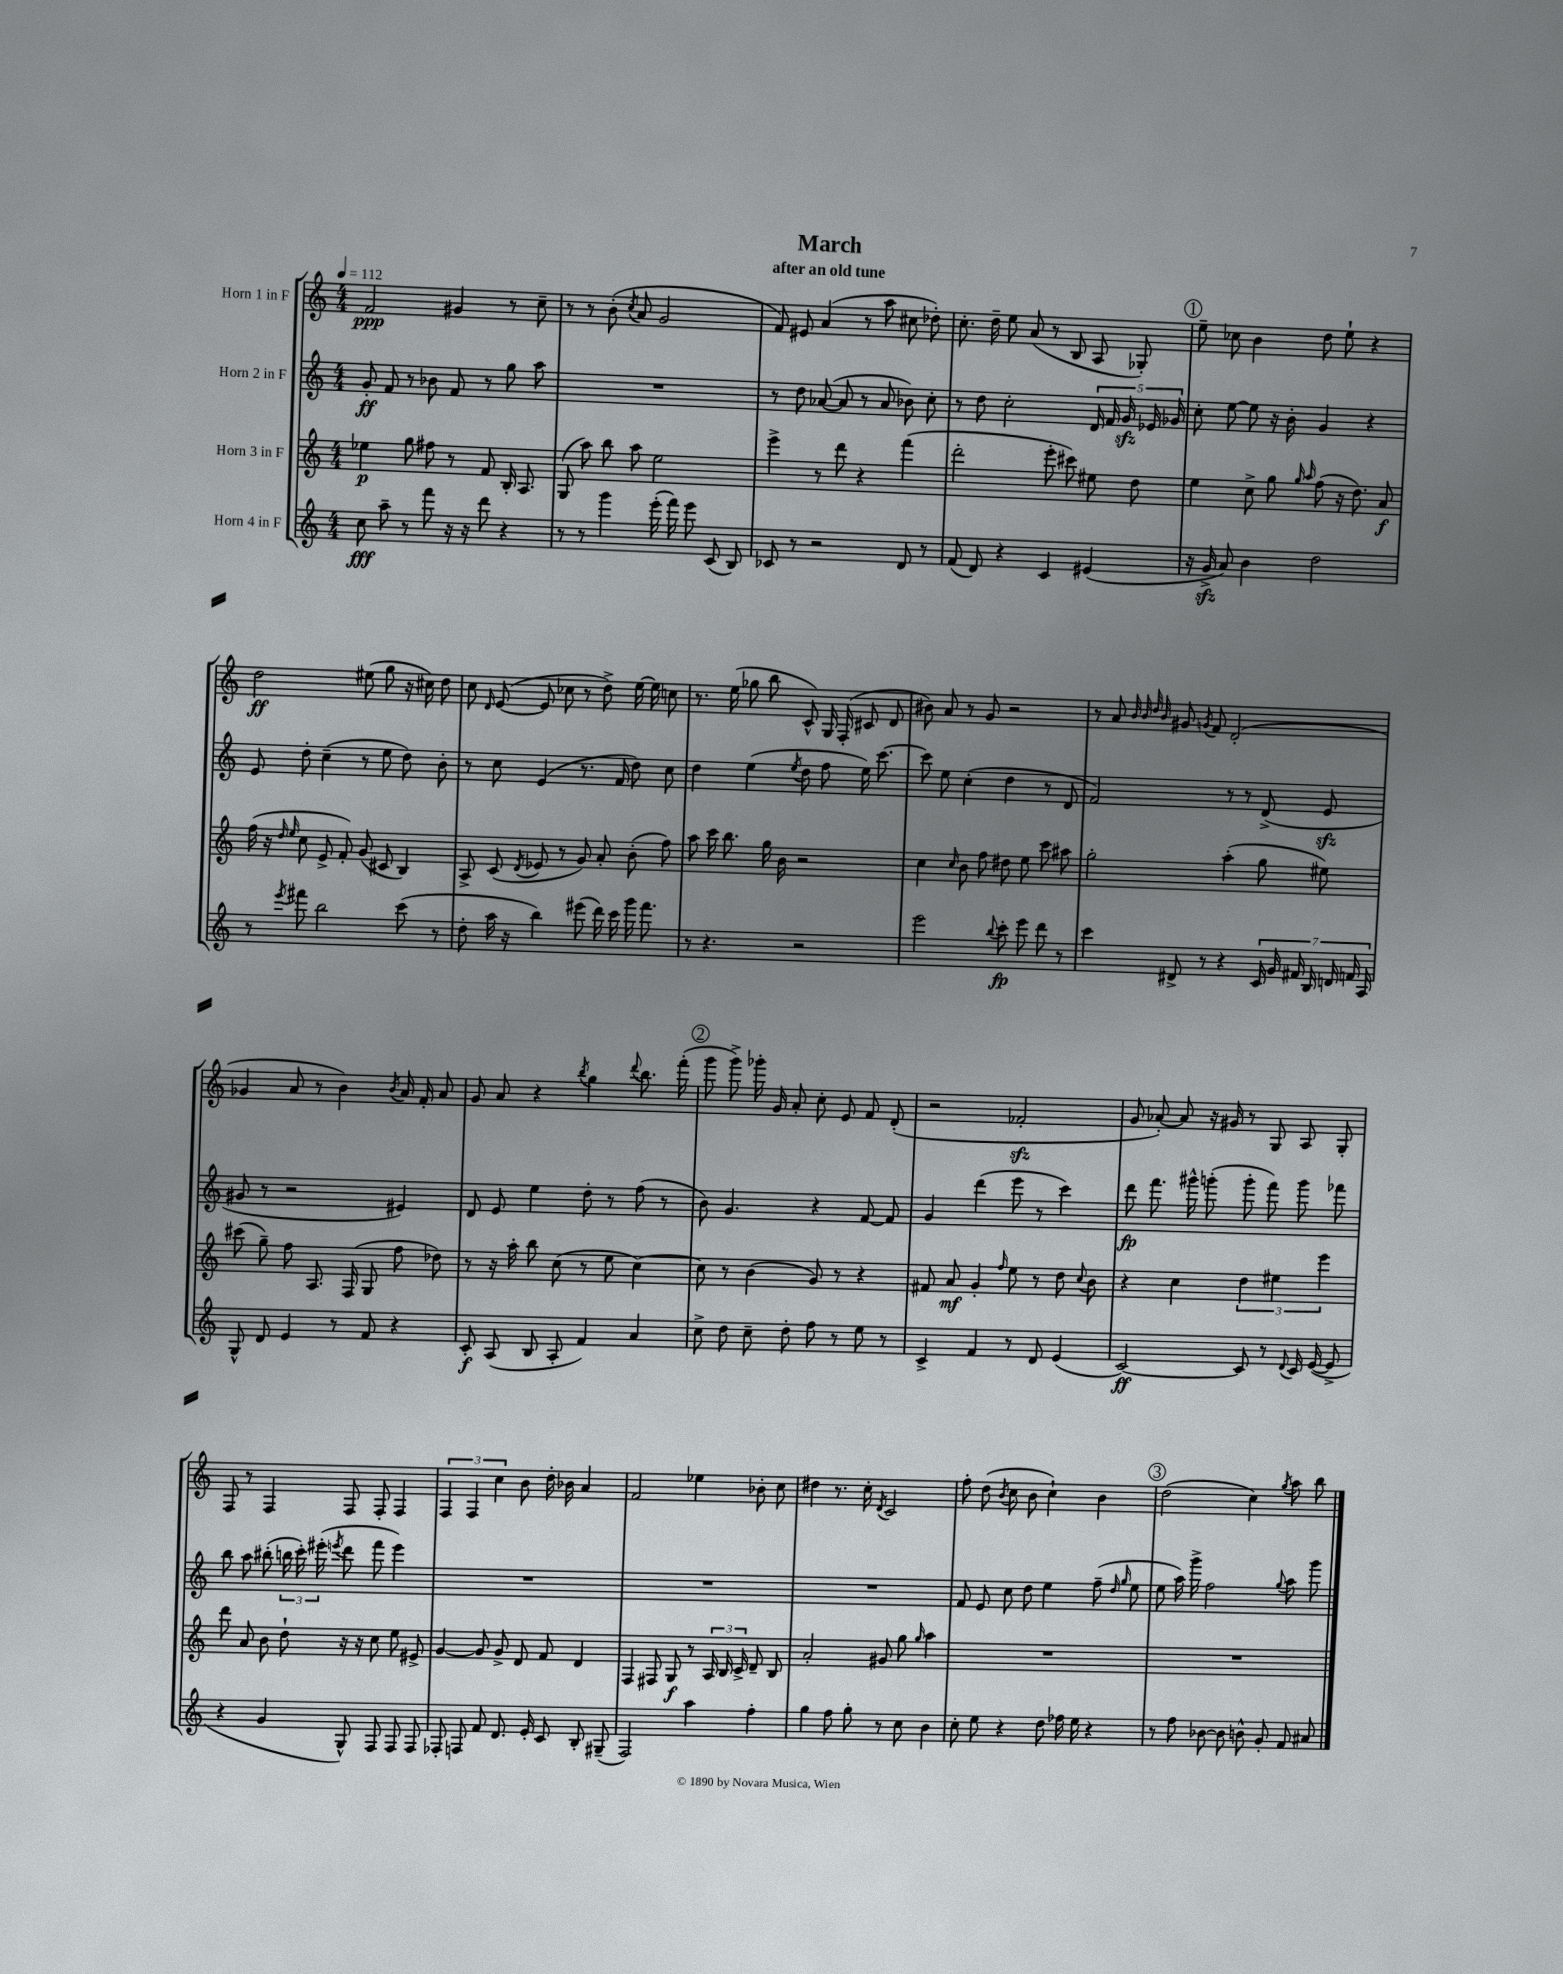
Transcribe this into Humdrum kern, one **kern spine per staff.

**kern	**dynam	**kern	**dynam	**kern	**dynam	**kern	**dynam
*part4	*part4	*part3	*part3	*part2	*part2	*part1	*part1
*staff4	*staff4	*staff3	*staff3	*staff2	*staff2	*staff1	*staff1
*I"Horn 4 in F	*	*I"Horn 3 in F	*	*I"Horn 2 in F	*	*I"Horn 1 in F	*
*clefG2	*	*clefG2	*	*clefG2	*	*clefG2	*
*k[]	*	*k[]	*	*k[]	*	*k[]	*
*M4/4	*	*M4/4	*	*M4/4	*	*M4/4	*
*MM112	*	*MM112	*	*MM112	*	*MM112	*
=1	=1	=1	=1	=1	=1	=1	=1
8cc\	fff	4ee-X\	p	8g'/	ff	2f/	ppp
8aa~\	.	.	.	8f/	.	.	.
8r	.	8gg\	.	8r	.	.	.
8fff\	.	8ff#X\	.	8b-X\	.	.	.
16r	.	8r	.	8f/	.	4g#X/	.
16r	.	.	.	.	.	.	.
8ddd\	.	8f/	.	8r	.	.	.
4r	.	16B'/	.	8gg\	.	8r	.
.	.	8.A/	.	.	.	.	.
.	.	.	.	8aa\	.	8cc~\	.
=2	=2	=2	=2	=2	=2	=2	=2
8r	.	(8G/	.	1r	.	8r	.
8r	.	8aa\)	.	.	.	8r	.
4ggg\	.	8bb\	.	.	.	(8b'\	.
.	.	.	.	.	.	8qcc/	.
.	.	8aa\	.	.	.	8a/	.
(16eee'\	.	2ee\	.	.	.	2g/	.
16fff\)	.	.	.	.	.	.	.
8eee\	.	.	.	.	.	.	.
(8c/	.	.	.	.	.	.	.
8B/)	.	.	.	.	.	.	.
=3	=3	=3	=3	=3	=3	=3	=3
8c-X/	.	4eee^\	.	8r	.	8f/)	.
8r	.	.	.	8dd\	.	8e#X/	.
2r	.	8r	.	([8a-X/	.	(4a/	.
.	.	8ddd\	.	8a-/]	.	.	.
.	.	4r	.	8r	.	8r	.
.	.	.	.	8a-/	.	8aa\	.
8d/	.	(4fff\	.	8b-X\)	.	8cc#X\	.
8r	.	.	.	8cc'\	.	8dd-X'\)	.
=4	=4	=4	=4	=4	=4	=4	=4
(8f/	.	2ddd'\	.	8r	.	8.cc'\	.
8d/)	.	.	.	8dd\	.	.	.
.	.	.	.	.	.	16dd~\	.
4r	.	.	.	2cc'\	.	8ee\	.
.	.	.	.	.	.	(8a/	.
4c/	.	8eee'\	.	.	.	8r	.
.	.	8ccc#X\)	.	.	.	8B/	.
(4e#X/	.	8ee#X\	.	20d/	.	8A/	.
.	.	.	.	20f/	.	.	.
.	.	.	.	20gzz/	.	.	.
.	.	8dd\	.	.	.	8G-X'/)	.
.	.	.	.	20e-X/	.	.	.
.	.	.	.	20g-X/	.	.	.
!!LO:REH:place=s1:t=1
=5	=5	=5	=5	=5	=5	=5	=5
16r	.	4ee\	.	8cc'\	.	8ee~\	.
16gzz^/	.	.	.	.	.	.	.
8a/)	.	.	.	[8ee\	.	8cc-X\	.
4b\	.	8cc^\	.	8ee\]	.	4b\	.
.	.	8gg\	.	16r	.	.	.
.	.	.	.	16b'\	.	.	.
.	.	16qqgg/	.	.	.	.	.
.	.	16qqaa/	.	.	.	.	.
2dd\	.	(8ff\	.	4g/	.	8dd\	.
.	.	16r	.	.	.	8ee`\	.
.	.	8.dd\)	.	.	.	.	.
.	.	.	.	4r	.	4r	.
.	.	8a/	f	.	.	.	.
!!LO:LB:g=z
=6	=6	=6	=6	=6	=6	=6	=6
8r	.	(16ff\	.	8e/	.	2dd\	ff
.	.	16r	.	.	.	.	.
.	.	16qqdd/	.	.	.	.	.
8qeee/	.	16qqee/	.	.	.	.	.
8fff#X\	.	8cc\	.	8dd'\	.	.	.
2bb\	.	8e^/	.	(4cc~\	.	.	.
.	.	8f'/)	.	.	.	.	.
.	.	(8g/	.	8r	.	(8ee#X\	.
.	.	8c#X/	.	8ee\	.	8gg\	.
(8ccc\	.	4B/)	.	8dd\)	.	16r	.
.	.	.	.	.	.	16cc#X\)	.
8r	.	.	.	8b'\	.	8dd\	.
=7	=7	=7	=7	=7	=7	=7	=7
8dd'\	.	8A^/	.	8r	.	8cc\	.
.	.	.	.	.	.	16qqd/	.
16aa\	.	(8c/	.	8cc\	.	([8e/	.
16r	.	.	.	.	.	.	.
.	.	8qd/	.	.	.	.	.
4bb\)	.	8e-X/	.	(4e/	.	8e/]	.
.	.	8r	.	.	.	8cc-X\	.
(8eee#X\	.	8g/)	.	8.r	.	8r	.
16ddd\)	.	8a'/	.	.	.	8dd^\)	.
16ccc\	.	.	.	16f/	.	.	.
16ggg\	.	(8b'\	.	8dd\)	.	[16ee\	.
8.fff\	.	.	.	.	.	16ee\]	.
.	.	8ff\)	.	8cc\	.	8ccn\	.
=8	=8	=8	=8	=8	=8	=8	=8
8r	.	8aa\	.	4dd\	.	8.r	.
4.r	.	16ccc\	.	.	.	.	.
.	.	8.bb\	.	.	.	(16ee\	.
.	.	.	.	(4ee\	.	8gg-X\	.
.	.	16gg\	.	.	.	8bb\	.
.	.	16b\	.	.	.	.	.
.	.	.	.	8qee/	.	.	.
2r	.	2r	.	8dd\	.	8c^^/)	.
.	.	.	.	8ff\	.	16G/	.
.	.	.	.	.	.	(16F'/	.
.	.	.	.	16ee\)	.	8c#X/	.
.	.	.	.	[8.ccc\	.	.	.
.	.	.	.	.	.	8d/	.
=9	=9	=9	=9	=9	=9	=9	=9
2eee\	.	4cc\	.	8ccc\]	.	8b#X\)	.
.	.	.	.	8ee\	.	8a/	.
.	.	16qqcc/	.	.	.	.	.
.	.	8b\	.	(4cc'\	.	8r	.
.	.	8ff\	.	.	.	8g/	.
8qqbb/	.	.	.	.	.	.	.
8ccc'\	fp	8dd#X\	.	4dd\	.	2r	.
8eee\	.	8ee\	.	.	.	.	.
8ddd\	.	8ccc\	.	8r	.	.	.
8r	.	8aa#X\	.	8d/	.	.	.
=10	=10	=10	=10	=10	=10	=10	=10
4ccc\	.	2gg'\	.	2f/)	.	8r	.
.	.	.	.	.	.	8a/	.
.	.	.	.	.	.	32qqb/	.
.	.	.	.	.	.	32qqb/	.
.	.	.	.	.	.	32qqdd/	.
.	.	.	.	.	.	32qqb/	.
8d#X^/	.	.	.	.	.	8g#X/	.
.	.	.	.	.	.	8qgn/	.
8r	.	.	.	.	.	8f/	.
4r	.	(4aa'\	.	8r	.	(2d'/	.
.	.	.	.	8r	.	.	.
28c/	.	8gg\	.	(8d^/	.	.	.
28g/	.	.	.	.	.	.	.
28f#X/	.	.	.	.	.	.	.
28B/	.	.	.	.	.	.	.
.	.	8ee#X\)	.	8ezz/	.	.	.
28dn/	.	.	.	.	.	.	.
28fn/	.	.	.	.	.	.	.
28A/	.	.	.	.	.	.	.
!!LO:LB:g=z
=11	=11	=11	=11	=11	=11	=11	=11
8G^^/	.	(8ccc#X\	.	8g#X/	.	4g-X/	.
8d/	.	8gg~\)	.	8r	.	.	.
4e/	.	8ff\	.	2r	.	8a/	.
.	.	8.A/	.	.	.	8r	.
8r	.	.	.	.	.	4b\)	.
.	.	(16F/	.	.	.	.	.
8f/	.	8G/	.	.	.	.	.
.	.	.	.	.	.	8qb/	.
4r	.	8ff\	.	4e#X/)	.	16a/	.
.	.	.	.	.	.	16f'/	.
.	.	8dd-X\)	.	.	.	8a/	.
=12	=12	=12	=12	=12	=12	=12	=12
8c'/	f	8r	.	8d/	.	8g/	.
(8A/	.	16r	.	8e/	.	8a/	.
.	.	16aa'\	.	.	.	.	.
8B/	.	8bb\	.	4ee\	.	4r	.
8A'/	.	(8cc\	.	.	.	.	.
.	.	.	.	.	.	8qbb/	.
4f/)	.	8r	.	8dd'\	.	4gg\	.
.	.	8ee\	.	8r	.	.	.
.	.	.	.	.	.	8qqddd/	.
4a/	.	[4cc\)	.	(8ff\	.	8.bb\	.
.	.	.	.	8r	.	.	.
.	.	.	.	.	.	(16fff'\	.
!!LO:REH:place=s1:t=2
=13	=13	=13	=13	=13	=13	=13	=13
8cc^\	.	8cc\]	.	8b\)	.	8ggg\	.
8dd\	.	8r	.	4.g/	.	8ggg^\)	.
8cc~\	.	(4b\	.	.	.	16ggg-X'\	.
.	.	.	.	.	.	16g/	.
8dd'\	.	.	.	.	.	8a'/	.
8ff\	.	8g/)	.	4r	.	8cc'\	.
8r	.	8r	.	.	.	8e/	.
8ee\	.	4r	.	[8f/	.	8f/	.
8r	.	.	.	8f/]	.	(8d'/	.
=14	=14	=14	=14	=14	=14	=14	=14
4c^/	.	8f#X/	.	4g/	.	2r	.
.	.	8a/	mf	.	.	.	.
4f/	.	4g'/	.	(4ddd\	.	.	.
.	.	16qqff/	.	.	.	.	.
8r	.	8ee\	.	8eee\	.	2f-Xzz'/	.
8d/	.	8r	.	8r	.	.	.
(4e/	.	8dd\	.	4ccc\)	.	.	.
.	.	8qqcc/	.	.	.	.	.
.	.	8b\	.	.	.	.	.
=15	=15	=15	=15	=15	=15	=15	=15
[2c/)	ff	4r	.	8ddd\	fp	8g/	.
.	.	.	.	8.fff\	.	[8a-X'/)	.
.	.	4cc\	.	.	.	8a-/]	.
.	.	.	.	16ggg#X^^\	.	.	.
.	.	.	.	(8gggn'\	.	16r	.
.	.	.	.	.	.	16g#X/	.
8c/]	.	6dd\	.	8ggg'\	.	8r	.
8r	.	.	.	8fff\)	.	8G/	.
.	.	6ee#X\	.	.	.	.	.
8qqd/	.	.	.	.	.	.	.
16c/	.	.	.	8ggg\	.	8A/	.
([16e/	.	.	.	.	.	.	.
.	.	6eee\	.	.	.	.	.
8e^/]	.	.	.	8fff-X\	.	8G'/	.
!!LO:LB:g=z
=16	=16	=16	=16	=16	=16	=16	=16
4r	.	8ddd\	.	8bb\	.	8F/	.
.	.	8a/	.	8aa\	.	8r	.
4g/	.	8b\	.	(8bb#X'\	.	4F/	.
.	.	8dd`\	.	24bbn\	.	.	.
.	.	.	.	24ccc'\)	.	.	.
.	.	.	.	(24eee#X'\	.	.	.
.	.	.	.	8qeeen/	.	.	.
8G^^/)	.	16r	.	8ddd\	.	8F/	.
.	.	16r	.	.	.	.	.
8F/	.	8cc\	.	8fff\	.	8F'/	.
8F/	.	8ee\	.	4eee\)	.	4F/	.
8F/	.	8e#X^/	.	.	.	.	.
=17	=17	=17	=17	=17	=17	=17	=17
8F-X'/	.	[4g/	.	1r	.	6F/	.
8Fn/	.	.	.	.	.	.	.
.	.	.	.	.	.	6F/	.
8f/	.	8g/]	.	.	.	.	.
.	.	.	.	.	.	6cc\	.
8.d/	.	8g^/	.	.	.	.	.
.	.	8d/	.	.	.	8b\	.
16e'/	.	.	.	.	.	.	.
8c/	.	8f/	.	.	.	16dd'\	.
.	.	.	.	.	.	16b-X\	.
8B'/	.	4d/	.	.	.	4a/	.
(8G#X~/	.	.	.	.	.	.	.
=18	=18	=18	=18	=18	=18	=18	=18
2F/)	.	4F/	.	1r	.	2f/	.
.	.	8F#X/	.	.	.	.	.
.	.	8G/	f	.	.	.	.
4aa\	.	8r	.	.	.	4ee-X\	.
.	.	24A/	.	.	.	.	.
.	.	24B/	.	.	.	.	.
.	.	24c^/	.	.	.	.	.
4ff'\	.	8d~/	.	.	.	8b-X'\	.
.	.	8B/	.	.	.	8cc\	.
=19	=19	=19	=19	=19	=19	=19	=19
4gg\	.	2a'/	.	1r	.	4dd#X\	.
8ff\	.	.	.	.	.	8.r	.
8gg'\	.	.	.	.	.	.	.
.	.	.	.	.	.	16cc'\	.
.	.	.	.	.	.	8qd/	.
8r	.	8g#X/	.	.	.	2c/	.
8cc\	.	8gg\	.	.	.	.	.
.	.	16qqgg/	.	.	.	.	.
4b\	.	4aa\	.	.	.	.	.
=20	=20	=20	=20	=20	=20	=20	=20
8cc'\	.	1r	.	8f/	.	8ff'\	.
8ee\	.	.	.	8e/	.	(8dd\	.
.	.	.	.	.	.	8qb/	.
4r	.	.	.	8cc\	.	8cc\	.
.	.	.	.	8dd\	.	8b\	.
8dd\	.	.	.	4ee\	.	4cc`\)	.
16ff-X\	.	.	.	.	.	.	.
16ee\	.	.	.	.	.	.	.
4r	.	.	.	(8ff~\	.	4b\	.
.	.	.	.	16qqdd/	.	.	.
.	.	.	.	16qqgg/	.	.	.
.	.	.	.	8ee\	.	.	.
!!LO:REH:place=s1:t=3
=21	=21	=21	=21	=21	=21	=21	=21
8r	.	1r	.	8ee\	.	(2dd\	.
8ff\	.	.	.	16aa\)	.	.	.
.	.	.	.	16ggg^\	.	.	.
[8b-X\	.	.	.	2ff\	.	.	.
8b-\]	.	.	.	.	.	.	.
8bn^^\	.	.	.	.	.	4cc\)	.
8g'/	.	.	.	.	.	.	.
.	.	.	.	8qqgg/	.	8qgg/	.
8f/	.	.	.	8aa\	.	8aa\	.
8a#X/	.	.	.	8ggg\	.	8bb\	.
==	==	==	==	==	==	==	==
*-	*-	*-	*-	*-	*-	*-	*-
